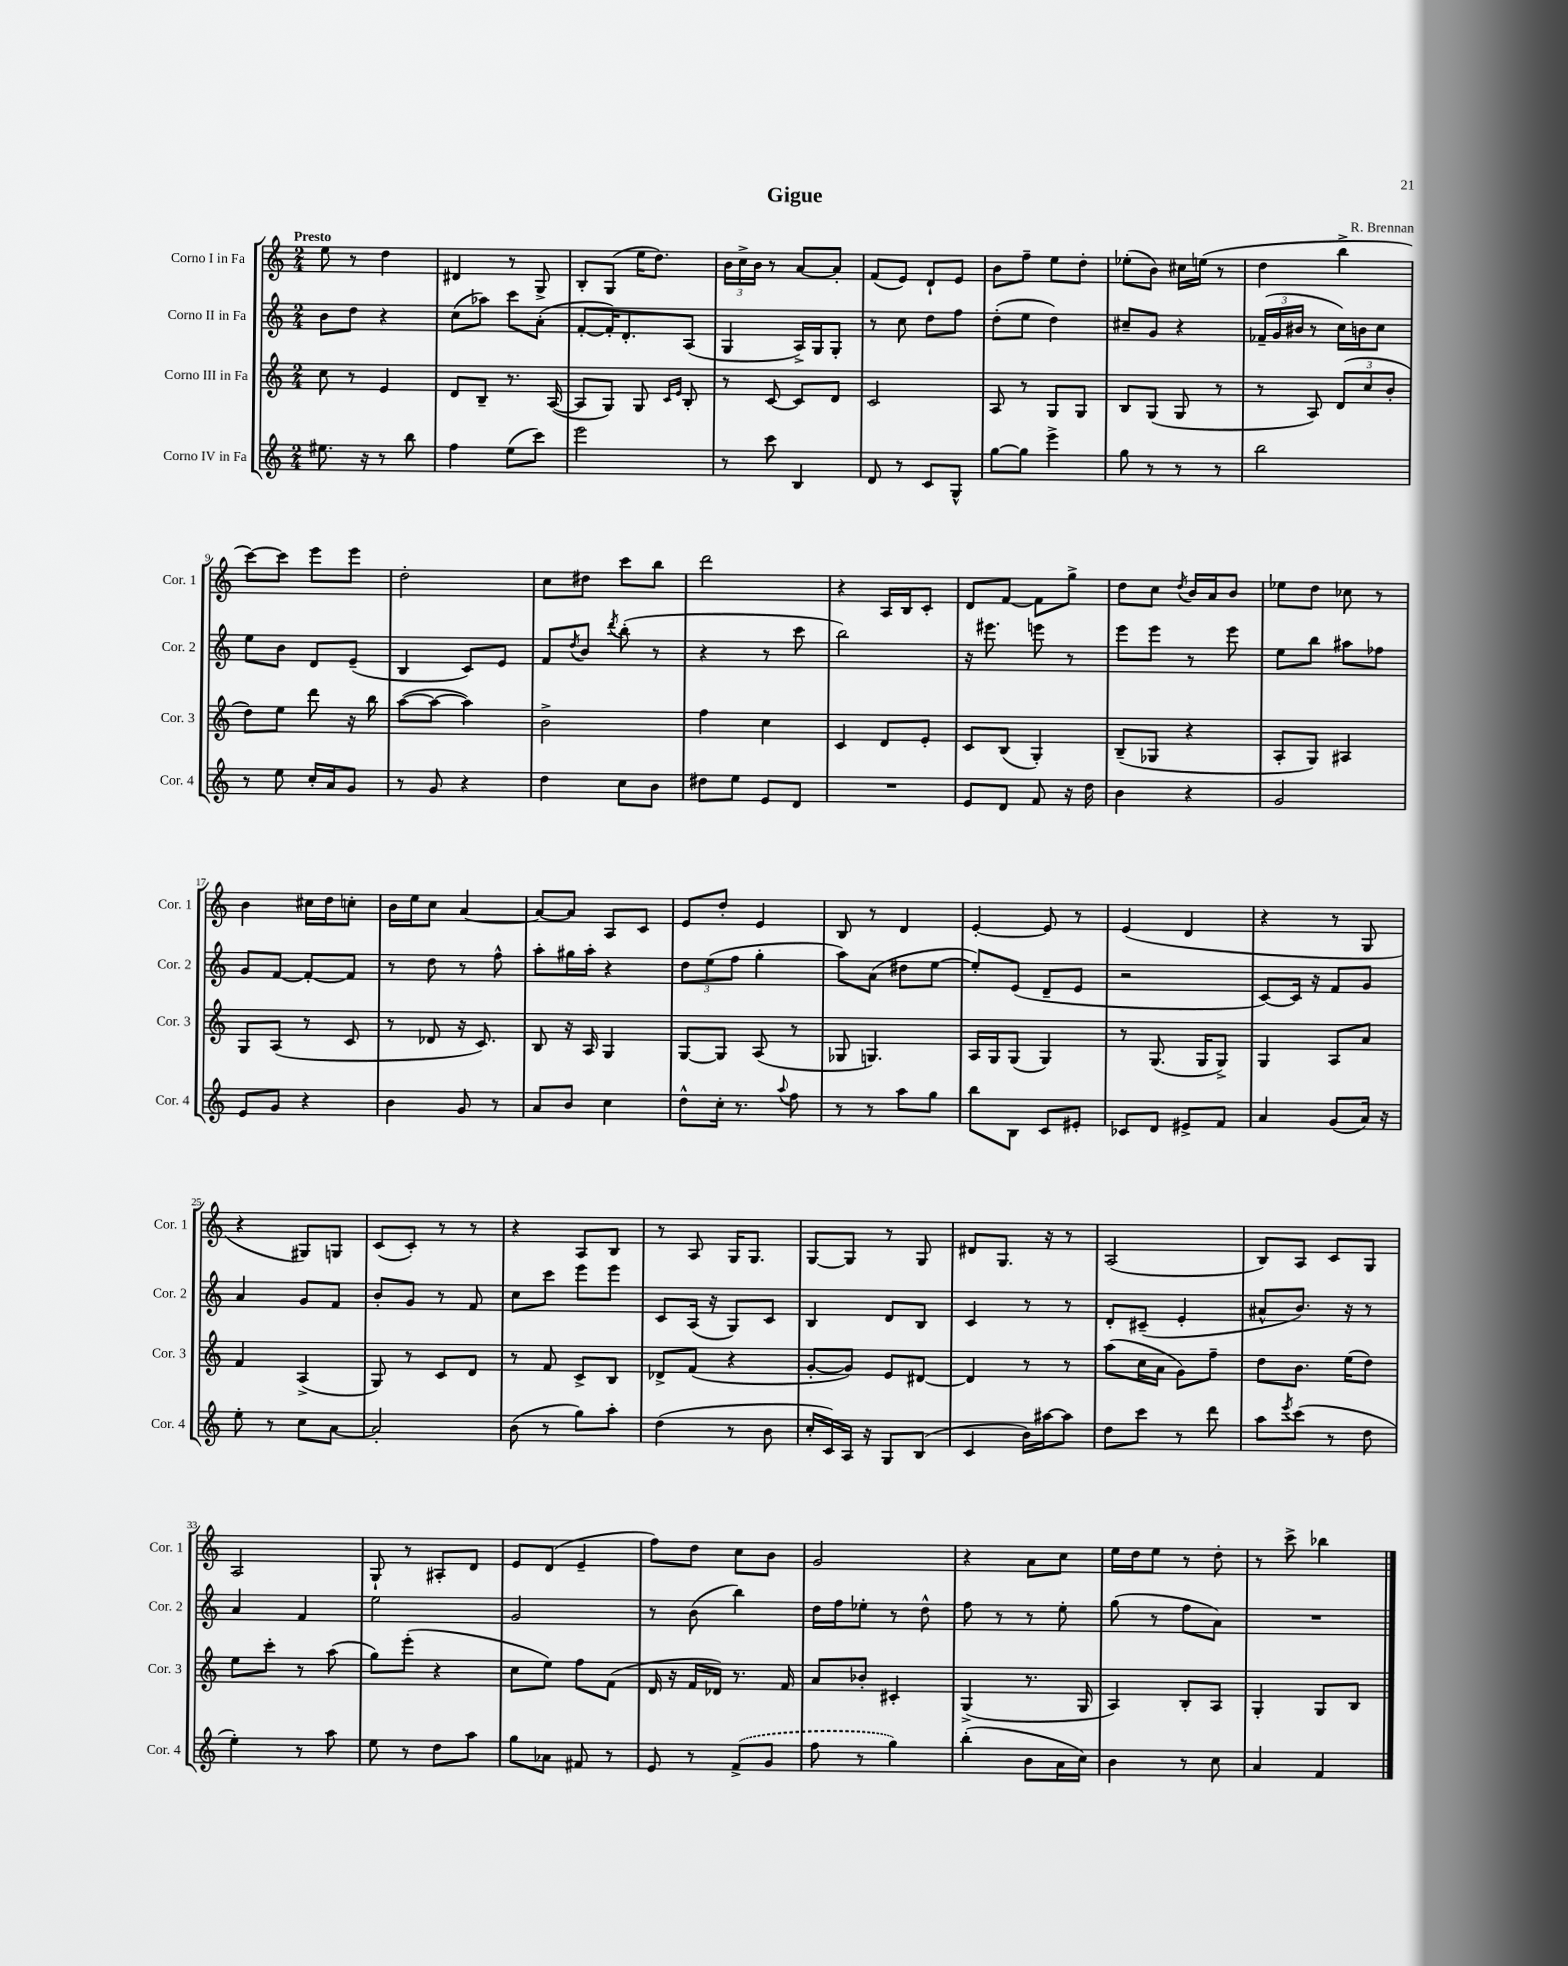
\header { title = "Gigue" composer = "R. Brennan" }
<<
\new StaffGroup <<
\new Staff = "s0" \with { instrumentName = "Corno I in Fa" shortInstrumentName = "Cor. 1" } {
    \clef treble \key c \major \numericTimeSignature \time 2/4 \tempo "Presto"
    e''8 r8 d''4 |
    dis'4 r8 g8-> |
    b8-. g8( e''16 d''8.) |
    \tuplet 3/2 { b'16 c''16-> b'16 } r8 a'8~ a'8-. |
    f'8( e'8) d'8-! e'8 |
    b'8 f''8-- e''8 d''8-. |
    ees''8-.( b'8) cis''16 e''16( r8 |
    d''4 b''4-> |
    c'''8~) c'''8 e'''8 e'''8 |
    d''2-. |
    c''8 dis''8 c'''8 b''8 |
    d'''2 |
    r4 a16 b16 c'8-. |
    d'8 f'8~ f'8 g''8-> |
    d''8 c''8 \acciaccatura { d''8 } b'16 a'16 b'8 |
    ees''8 d''8 ces''8 r8 |
    b'4 cis''16 d''16 c''8-. |
    b'16 e''16 c''8 a'4~ |
    a'8~ a'8 a8 c'8 |
    e'8 d''8-. e'4 |
    b8 r8 d'4 |
    e'4~-. e'8 r8 |
    e'4( d'4 |
    r4 r8 g8 |
    r4 gis8) g8 |
    c'8( c'8-.) r8 r8 |
    r4 a8 b8 |
    r8 a8 g16 g8. |
    g8~ g8 r8 g8 |
    dis'8 g8. r16 r8 |
    a2( |
    b8) a8 c'8 g8 |
    a2 |
    g8-! r8 ais8-. d'8 |
    e'8 d'8( e'4-- |
    f''8) d''8 c''8 b'8 |
    g'2 |
    r4 a'8 c''8 |
    e''16 d''16 e''8 r8 d''8-. |
    r8 c'''8-> bes''4 \bar "|." |
}
\new Staff = "s1" \with { instrumentName = "Corno II in Fa" shortInstrumentName = "Cor. 2" } {
    \clef treble \key c \major \numericTimeSignature \time 2/4
    b'8 d''8 r4 |
    c''8( aes''8) c'''8 a'8-.( |
    f'8~-. f'16-.) d'8.-. a8( |
    g4 a16->) g16 g8-. |
    r8 c''8 d''8 f''8 |
    d''8-.( e''8 d''4) |
    cis''8-- g'8 r4 |
    \tuplet 3/2 { fes'16--( g'16 bis'16 } r8 c''16) b'16 c''8 |
    e''8 b'8 d'8 e'8--( |
    b4 c'8) e'8 |
    f'8 \acciaccatura { d''8 } b'8 \acciaccatura { d'''8 } b''8-.( r8 |
    r4 r8 c'''8 |
    b''2) |
    r16 eis'''8. e'''8 r8 |
    e'''8 e'''8 r8 e'''8 |
    e''8 b''8 ais''8 fes''8 |
    g'8 f'8~ f'8~-. f'8 |
    r8 d''8 r8 f''8-^ |
    a''8-. gis''16 a''16-. r4 |
    \tuplet 3/2 { d''8 e''8( f''8 } g''4-. |
    a''8) a'8( dis''8 e''8~ |
    e''8-.) e'8( d'8-- e'8 |
    r2 |
    c'8~) c'16 r16 f'8 g'8 |
    a'4 g'8 f'8 |
    b'8-. g'8 r8 f'8 |
    c''8 c'''8 e'''8 e'''8 |
    c'8 a16( r16 g8) c'8 |
    b4 d'8 b8 |
    c'4 r8 r8 |
    d'8-. cis'8--( e'4-. |
    ais'8-^ b'8.) r16 r8 |
    a'4 f'4 |
    e''2 |
    g'2 |
    r8 b'8( b''4) |
    d''16 f''16 ees''8-. r8 d''8-^ |
    f''8 r8 r8 e''8-. |
    g''8( r8 f''8 a'8) |
    R2 \bar "|." |
}
\new Staff = "s2" \with { instrumentName = "Corno III in Fa" shortInstrumentName = "Cor. 3" } {
    \clef treble \key c \major \numericTimeSignature \time 2/4
    c''8 r8 e'4 |
    d'8 b8-- r8. a16~( |
    a8 g8) g8 \grace { c'16 e'16 } b8-. |
    r8 c'8~ c'8 d'8 |
    c'2 |
    a8 r8 g8 g8 |
    b8 g8( g8 r8 |
    r8 a8) \tuplet 3/2 { d'8( c''8 b'8-. } |
    d''8) e''8 d'''8 r16 b''16 |
    a''8~( a''8~ a''4) |
    b'2-> |
    f''4 c''4 |
    c'4 d'8 e'8-. |
    c'8 b8( g4-.) |
    b8--( ges8 r4 |
    a8-. g8) ais4 |
    g8 a8( r8 c'8 |
    r8 des'8 r16 c'8.) |
    b8 r16 a16 g4 |
    g8~ g8 a8( r8 |
    ges8 g4.) |
    a16 g16 g8( g4) |
    r8 g8.( g16 g8->) |
    g4 a8 a'8 |
    f'4 a4->( |
    g8) r8 c'8 d'8 |
    r8 f'8 c'8-> b8 |
    des'8-> f'8( r4 |
    g'8~-. g'8) e'8 dis'8~ |
    dis'4 r8 r8 |
    a''8( c''16 a'16 g'8) f''8-- |
    d''8 b'8. e''16( d''8) |
    e''8 c'''8-. r8 a''8( |
    g''8) e'''8-.( r4 |
    c''8 e''8) f''8 f'8( |
    d'16 r16 f'16 des'16) r8. f'16 |
    a'8 bes'8-. cis'4-. |
    g4->( r8. g16 |
    a4) b8-. a8 |
    g4-. g8 b8 \bar "|." |
}
\new Staff = "s3" \with { instrumentName = "Corno IV in Fa" shortInstrumentName = "Cor. 4" } {
    \clef treble \key c \major \numericTimeSignature \time 2/4
    eis''8. r16 r8 b''8 |
    f''4 e''8( c'''8) |
    e'''2 |
    r8 c'''8 b4 |
    d'8 r8 c'8 g8-^ |
    g''8~ g''8 e'''4-> |
    g''8 r8 r8 r8 |
    b''2 |
    r8 e''8 c''16-. a'16 g'8 |
    r8 g'8 r4 |
    d''4 c''8 b'8 |
    dis''8 e''8 e'8 d'8 |
    R2 |
    e'8 d'8 f'8 r16 d''16 |
    b'4 r4 |
    g'2 |
    e'8 g'8 r4 |
    b'4 g'8 r8 |
    a'8 b'8 c''4 |
    d''8-^ c''16-. r8. \appoggiatura { a''8 } f''8 |
    r8 r8 a''8 g''8 |
    b''8 b8 c'8 eis'8-. |
    ces'8 d'8 eis'8-> f'8 |
    a'4 g'8( a'16) r16 |
    e''8-. r8 c''8 a'8~ |
    a'2-. |
    b'8( r8 g''8) a''8-. |
    d''4( r8 b'8 |
    c''16-. c'16) a16 r16 g8 b8( |
    c'4 b'16) ais''16~ ais''8 |
    d''8 c'''8 r8 d'''8 |
    a''8 \acciaccatura { e'''8 } c'''8( r8 d''8 |
    e''4-.) r8 a''8 |
    e''8 r8 d''8 a''8 |
    g''8 aes'8 fis'8 r8 |
    e'8 r8 \once \slurDashed f'8->( g'8 |
    f''8 r8 g''4) |
    b''4-.( b'8 a'16 c''16) |
    b'4 r8 c''8 |
    a'4 f'4 \bar "|." |
}
>>
>>
